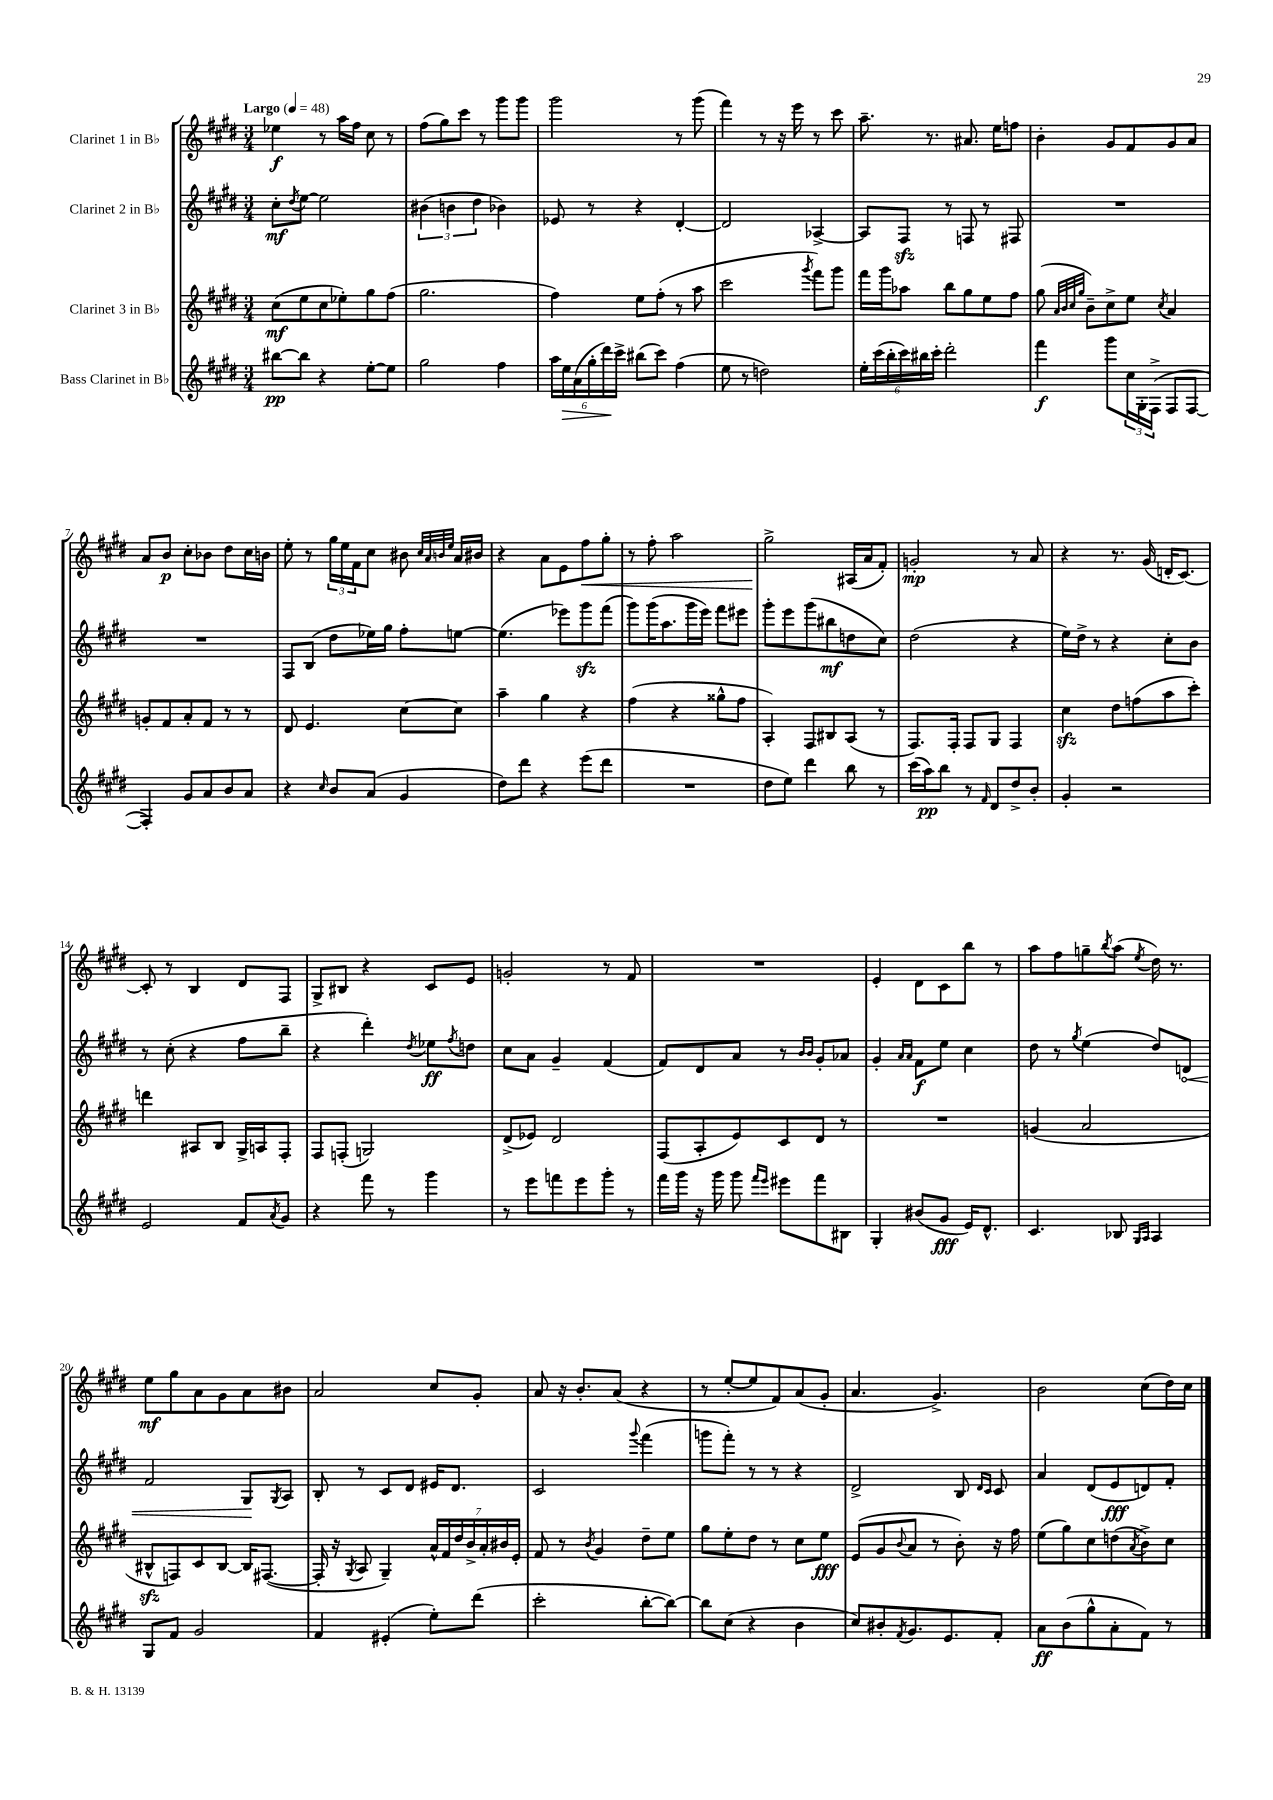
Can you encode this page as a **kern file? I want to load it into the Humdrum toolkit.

**kern	**dynam	**kern	**dynam	**kern	**dynam	**kern	**dynam
*part4	*part4	*part3	*part3	*part2	*part2	*part1	*part1
*staff4	*staff4	*staff3	*staff3	*staff2	*staff2	*staff1	*staff1
*I"Bass Clarinet in B♭	*	*I"Clarinet 3 in B♭	*	*I"Clarinet 2 in B♭	*	*I"Clarinet 1 in B♭	*
*clefG2	*	*clefG2	*	*clefG2	*	*clefG2	*
*k[f#c#g#d#]	*	*k[f#c#g#d#]	*	*k[f#c#g#d#]	*	*k[f#c#g#d#]	*
*M3/4	*	*M3/4	*	*M3/4	*	*M3/4	*
*MM48	*	*MM48	*	*MM48	*	*MM48	*
=1	=1	=1	=1	=1	=1	=1	=1
!	!	!	!	!	!	!LO:TX:a:B:t=Largo	!
[8bb#X\L	pp	(8cc#\L	mf	8cc#'\L	mf	4ee-X\	f
.	.	.	.	8qdd#/	.	.	.
8bb#\J]	.	8ee\	.	[8ee\J	.	.	.
4r	.	8cc#\	.	2ee\]	.	8r	.
.	.	8ee-X'\)	.	.	.	16aa\LL	.
.	.	.	.	.	.	16ff#\JJ	.
[8ee'\L	.	8gg#\	.	.	.	8cc#\	.
8ee\J]	.	(8ff#\J	.	.	.	8r	.
=2	=2	=2	=2	=2	=2	=2	=2
2gg#\	.	2.gg#\	.	(6b#X\	.	(8ff#\L	.
.	.	.	.	.	.	8gg#\)	.
.	.	.	.	6bn\	.	.	.
.	.	.	.	.	.	8ccc#\J	.
.	.	.	.	6dd#\	.	.	.
.	.	.	.	.	.	8r	.
4ff#\	.	.	.	4b-X\)	.	8ggg#\L	.
.	.	.	.	.	.	8ggg#\J	.
=3	=3	=3	=3	=3	=3	=3	=3
24aa\LL	.	4ff#\)	.	8e-X/	.	2ggg#\	.
!	!LO:HP:b	!	!	!	!	!	!
24ee\	>	.	.	.	.	.	.
(24a\	.	.	.	.	.	.	.
24gg#'\	.	.	.	8r	.	.	.
24ddd#\)	.	.	.	.	.	.	.
24ccc#^\JJ	]	.	.	.	.	.	.
(8bb#X\L	.	8ee\L	.	4r	.	.	.
8ccc#\J)	.	(8ff#'\J	.	.	.	.	.
(4ff#\	.	8r	.	[4d#'/	.	8r	.
.	.	8aa\	.	.	.	(8ggg#\	.
=4	=4	=4	=4	=4	=4	=4	=4
8ee\	.	2ccc#\	.	2d#/]	.	4fff#\)	.
8r	.	.	.	.	.	.	.
2ddn\)	.	.	.	.	.	8r	.
.	.	.	.	.	.	16r	.
.	.	.	.	.	.	16eee\	.
.	.	8qggg#/	.	.	.	.	.
.	.	8fff#\L)	.	[4A-X^/	.	8r	.
.	.	8ggg#\J	.	.	.	8ccc#\	.
=5	=5	=5	=5	=5	=5	=5	=5
24ee'\LL	.	16fff#\LL	.	8A-/L]	.	8.aa~\	.
(24ccc#\	.	.	.	.	.	.	.
.	.	16ggg#\J	.	.	.	.	.
24bb'\	.	.	.	.	.	.	.
24ccc#\)	.	8aa-X\J	.	8F#zz/J	.	.	.
24bb#X\	.	.	.	.	.	.	.
.	.	.	.	.	.	8.r	.
24ccc#'\JJ	.	.	.	.	.	.	.
2ddd#'\	.	8bb\L	.	8r	.	.	.
.	.	8gg#\	.	8Fn/	.	8.a#X/	.
.	.	8ee\	.	8r	.	.	.
.	.	.	.	.	.	16ee\KL	.
.	.	8ff#\J	.	8F#X/	.	8ffn\J	.
=6	=6	=6	=6	=6	=6	=6	=6
4fff#\	f	(8gg#\	.	2.r	.	4b'\	.
.	.	32qqa/LLL	.	.	.	.	.
.	.	32qqb/	.	.	.	.	.
.	.	32qqcc#/	.	.	.	.	.
.	.	32qqgg#/JJJ	.	.	.	.	.
.	.	8b~\L)	.	.	.	.	.
8ggg#\L	.	8cc#^\	.	.	.	8g#/L	.
24cc#\L	.	8ee\J	.	.	.	8f#/	.
24G#'\	.	.	.	.	.	.	.
(24F#^\JJ	.	.	.	.	.	.	.
.	.	8qcc#/	.	.	.	.	.
8F#/L	.	4a/	.	.	.	8g#/	.
[8F#/J	.	.	.	.	.	8a/J	.
!!LO:LB:g=z
=7	=7	=7	=7	=7	=7	=7	=7
4F#'/])	.	8gn'/L	.	2.r	.	8a/L	.
.	.	8f#/	.	.	.	8b/J	p
8g#/L	.	8a'/	.	.	.	8cc#'\L	.
8a/	.	8f#/J	.	.	.	8b-X\J	.
8b/	.	8r	.	.	.	8dd#\L	.
8a/J	.	8r	.	.	.	16cc#\L	.
.	.	.	.	.	.	16bn\JJ	.
=8	=8	=8	=8	=8	=8	=8	=8
4r	.	8d#/	.	8F#/L	.	8ee'\	.
.	.	4.e/	.	(8B/J	.	8r	.
16qqcc#/	.	.	.	.	.	.	.
8b/L	.	.	.	8dd#\L	.	24gg#\LL	.
.	.	.	.	.	.	24ee\	.
.	.	.	.	.	.	24f#\J	.
(8a/J	.	.	.	16ee-X\L)	.	8cc#\J	.
.	.	.	.	16gg#\JJ	.	.	.
4g#/	.	[8cc#\L	.	8ff#'\L	.	8b#X\	.
.	.	.	.	.	.	32qqcc#/LLL	.
.	.	.	.	.	.	32qqa/	.
.	.	.	.	.	.	32qqbn/	.
.	.	.	.	.	.	32qqee/JJJ	.
.	.	8cc#\J]	.	[8een\J	.	16a/LL	.
.	.	.	.	.	.	16b#X/JJ	.
=9	=9	=9	=9	=9	=9	=9	=9
8dd#\L)	.	4aa~\	.	(4.ee\]	.	4r	.
8ddd#\J	.	.	.	.	.	.	.
4r	.	4gg#\	.	.	.	8a\L	.
.	.	.	.	8eee-X\L)	.	8e\	.
!	!	!	!	!	!	!	!LO:HP:b
(8eee\L	.	4r	.	8ggg#zz\	.	8ff#\	<
8ddd#\J	.	.	.	(8fff#\J	.	8gg#'\J	.
=10	=10	=10	=10	=10	=10	=10	=10
2.r	.	(4ff#\	.	8ggg#\L)	.	8r	.
.	.	.	.	(16ggg#\K	.	8ff#'\	.
.	.	.	.	8.aa\	.	.	.
.	.	4r	.	.	.	2aa\	.
.	.	.	.	16ggg#\L	.	.	.
.	.	.	.	16eee\JJ)	.	.	.
.	.	8gg##X^^\L	.	8fff#\L	.	.	.
.	.	8ff#\J	.	8eee#X\J	.	.	.
=11	=11	=11	=11	=11	=11	=11	=11
8dd#\L	.	4A'/)	.	8ggg#'\L	.	2gg#^\	.
8ee\J)	.	.	.	8eee\	.	.	.
4ddd#\	.	8F#/L	.	(8ggg#\	.	.	.
.	.	8B#X/	.	8bb#X\	mf	.	.
8bb\	.	(8A/J	.	8ddn\	.	(16A#X/LL	[
.	.	.	.	.	.	16a/J	.
8r	.	8r	.	8cc#\J)	.	8f#'/J)	.
=12	=12	=12	=12	=12	=12	=12	=12
(16ccc#\LL	.	8.F#/L)	.	(2dd#\	.	2gn'/	mp
16aa\J)	pp	.	.	.	.	.	.
8bb\J	.	.	.	.	.	.	.
.	.	16F#'/Jk	.	.	.	.	.
8r	.	8F#/L	.	.	.	.	.
16qqf#/	.	.	.	.	.	.	.
8d#/L	.	8G#/J	.	.	.	.	.
8dd#^/	.	4F#/	.	4r	.	8r	.
8b'/J	.	.	.	.	.	8a/	.
=13	=13	=13	=13	=13	=13	=13	=13
4g#'/	.	4cc#zz\	.	16ee\LL)	.	4r	.
.	.	.	.	16dd#^\JJ	.	.	.
.	.	.	.	8r	.	.	.
2r	.	8dd#\L	.	4r	.	8.r	.
.	.	(8ffn\	.	.	.	.	.
.	.	.	.	.	.	(16g#/	.
.	.	8aa\	.	8cc#'\L	.	16dn'/KL	.
.	.	.	.	.	.	[8.c#/J)	.
.	.	8ccc#'\J)	.	8b\J	.	.	.
!!LO:LB:g=z
=14	=14	=14	=14	=14	=14	=14	=14
2e/	.	4dddn\	.	8r	.	8c#'/]	.
.	.	.	.	(8cc#'\	.	8r	.
.	.	8A#X/L	.	4r	.	4B/	.
.	.	8B/J	.	.	.	.	.
8f#/L	.	16G#^/LL	.	8ff#\L	.	8d#/L	.
.	.	16An/J	.	.	.	.	.
8qa/	.	.	.	.	.	.	.
8g#/J	.	8F#'/J	.	8bb~\J	.	8F#/J	.
=15	=15	=15	=15	=15	=15	=15	=15
4r	.	8F#/L	.	4r	.	8G#^/L	.
.	.	(8Fn'/J	.	.	.	8B#X/J	.
8fff#\	.	2Gn/)	.	4ddd#'\)	.	4r	.
8r	.	.	.	.	.	.	.
.	.	.	.	8qdd#/	.	.	.
4ggg#\	.	.	.	8ee-X\L	ff	8c#/L	.
.	.	.	.	8qff#/	.	.	.
.	.	.	.	8ddn\J	.	8e/J	.
=16	=16	=16	=16	=16	=16	=16	=16
8r	.	(8d#^/L	.	8cc#\L	.	2gn'/	.
8eee\L	.	8e-X/J)	.	8a\J	.	.	.
8fffn\	.	2d#/	.	4g#~/	.	.	.
8eee\	.	.	.	.	.	.	.
8ggg#'\J	.	.	.	(4f#/	.	8r	.
8r	.	.	.	.	.	8f#/	.
=17	=17	=17	=17	=17	=17	=17	=17
16fff#\LL	.	(8F#/L	.	8f#/L)	.	2.r	.
16ggg#\JJ	.	.	.	.	.	.	.
16r	.	8A'/	.	8d#/	.	.	.
16ggg#\	.	.	.	.	.	.	.
8ggg#\	.	8e/)	.	8a/J	.	.	.
16qqfff#/LL	.	.	.	.	.	.	.
16qqeee/JJ	.	.	.	.	.	.	.
8eee#X\L	.	8c#/	.	8r	.	.	.
.	.	.	.	16qqb/LL	.	.	.
.	.	.	.	16qqb/JJ	.	.	.
8fff#\	.	8d#/J	.	8g#'/L	.	.	.
8B#X\J	.	8r	.	8a-X/J	.	.	.
=18	=18	=18	=18	=18	=18	=18	=18
4G#'/	.	2.r	.	4g#'/	.	4e'/	.
.	.	.	.	16qqa/LL	.	.	.
.	.	.	.	16qqa/JJ	.	.	.
(8b#X/L	.	.	.	8f#\L	f	8d#\L	.
8g#/J	fff	.	.	8ee\J	.	8c#\	.
16e/KL)	.	.	.	4cc#\	.	8bb\J	.
8.d#^^/J	.	.	.	.	.	.	.
.	.	.	.	.	.	8r	.
=19	=19	=19	=19	=19	=19	=19	=19
4.c#/	.	(4gn/	.	8dd#\	.	8aa\L	.
.	.	.	.	8r	.	8ff#\	.
.	.	.	.	8qgg#/	.	.	.
.	.	2a/	.	(4ee\	.	8ggn~\	.
.	.	.	.	.	.	8qbb/	.
8B-X/	.	.	.	.	.	(8aa\J	.
16qqG#/LL	.	.	.	.	.	.	.
16qqA/JJ	.	.	.	.	.	8qee/	.
4A/	.	.	.	8dd#/L)	.	16dd#\)	.
.	.	.	.	.	.	8.r	.
!	!	!	!	!	!LO:HP:b	!	!
.	.	.	.	8dn/J	<	.	.
!!LO:LB:g=z
=20	=20	=20	=20	=20	=20	=20	=20
8G#/L	.	8B#Xzz^^/L	.	2f#/	.	8ee\L	mf
8f#/J	.	8Fn/)	.	.	.	8gg#\	.
2g#/	.	8c#/	.	.	.	8a\	.
.	.	[8B#/J	.	.	.	8g#\	.
.	.	16B#/KL]	.	8G#/L	.	8a\	.
.	.	([8.F#X/J	.	.	.	.	.
.	.	.	.	8qG#/	.	.	.
.	.	.	.	8A/J	[	8b#X\J	.
=21	=21	=21	=21	=21	=21	=21	=21
4f#/	.	16F#'/]	.	8B'/	.	2a/	.
.	.	16r	.	.	.	.	.
.	.	8qG#/	.	.	.	.	.
.	.	8A/	.	8r	.	.	.
(4e#X'/	.	4G#~/)	.	8c#/L	.	.	.
.	.	.	.	8d#/J	.	.	.
8ee'\L)	.	28a^^/LL	.	16e#X/KL	.	8cc#/L	.
.	.	28f#/	.	.	.	.	.
.	.	.	.	8.d#/J	.	.	.
.	.	28dd#/	.	.	.	.	.
.	.	28b^/	.	.	.	.	.
(8ddd#\J	.	.	.	.	.	8g#'/J	.
.	.	28a'/	.	.	.	.	.
.	.	28b#X/	.	.	.	.	.
.	.	28e'/JJ	.	.	.	.	.
=22	=22	=22	=22	=22	=22	=22	=22
2ccc#'\	.	8f#/	.	2c#/	.	8a/	.
.	.	8r	.	.	.	16r	.
.	.	.	.	.	.	8.b'/L	.
.	.	8qb/	.	.	.	.	.
.	.	4g#/	.	.	.	.	.
.	.	.	.	.	.	(8a/J	.
.	.	.	.	8qqggg#/	.	.	.
[8bb'\L	.	8dd#~\L	.	(4fff#\	.	4r	.
8bb\J_)	.	8ee\J	.	.	.	.	.
=23	=23	=23	=23	=23	=23	=23	=23
8bb\L]	.	8gg#\L	.	8gggn\L	.	8r	.
(8cc#\J	.	8ee'\	.	8fff#'\J)	.	[8ee'/L	.
4r	.	8dd#\J	.	8r	.	8ee/]	.
.	.	8r	.	8r	.	8f#/)	.
4b\	.	8cc#\L	.	4r	.	(8a/	.
.	.	8ee\J	fff	.	.	8g#'/J	.
=24	=24	=24	=24	=24	=24	=24	=24
8cc#/L)	.	(8e/L	.	2d#^/	.	4.a/	.
8b#X'/	.	8g#/	.	.	.	.	.
8qf#/	.	8qqb/	.	.	.	.	.
8.g#/	.	8a/J	.	.	.	.	.
.	.	8r	.	.	.	4.g#^/)	.
8.e/	.	.	.	.	.	.	.
.	.	8b'\)	.	8B/	.	.	.
.	.	.	.	16qqd#/LL	.	.	.
.	.	.	.	16qqc#/JJ	.	.	.
8f#'/J	.	16r	.	8c#/	.	.	.
.	.	16ff#\	.	.	.	.	.
=25	=25	=25	=25	=25	=25	=25	=25
8a\L	ff	(8ee\L	.	4a/	.	2b\	.
(8b\	.	8gg#\)	.	.	.	.	.
8gg#^^\	.	8cc#\	.	(8d#/L	.	.	.
8a'\	.	(8ddn\	.	8e/	fff	.	.
.	.	8qa/	.	.	.	.	.
8f#\J)	.	8b^\)	.	8dn/)	.	(8cc#\L	.
8r	.	8cc#\J	.	8f#'/J	.	16dd#\L)	.
.	.	.	.	.	.	16cc#\JJ	.
==	==	==	==	==	==	==	==
*-	*-	*-	*-	*-	*-	*-	*-
